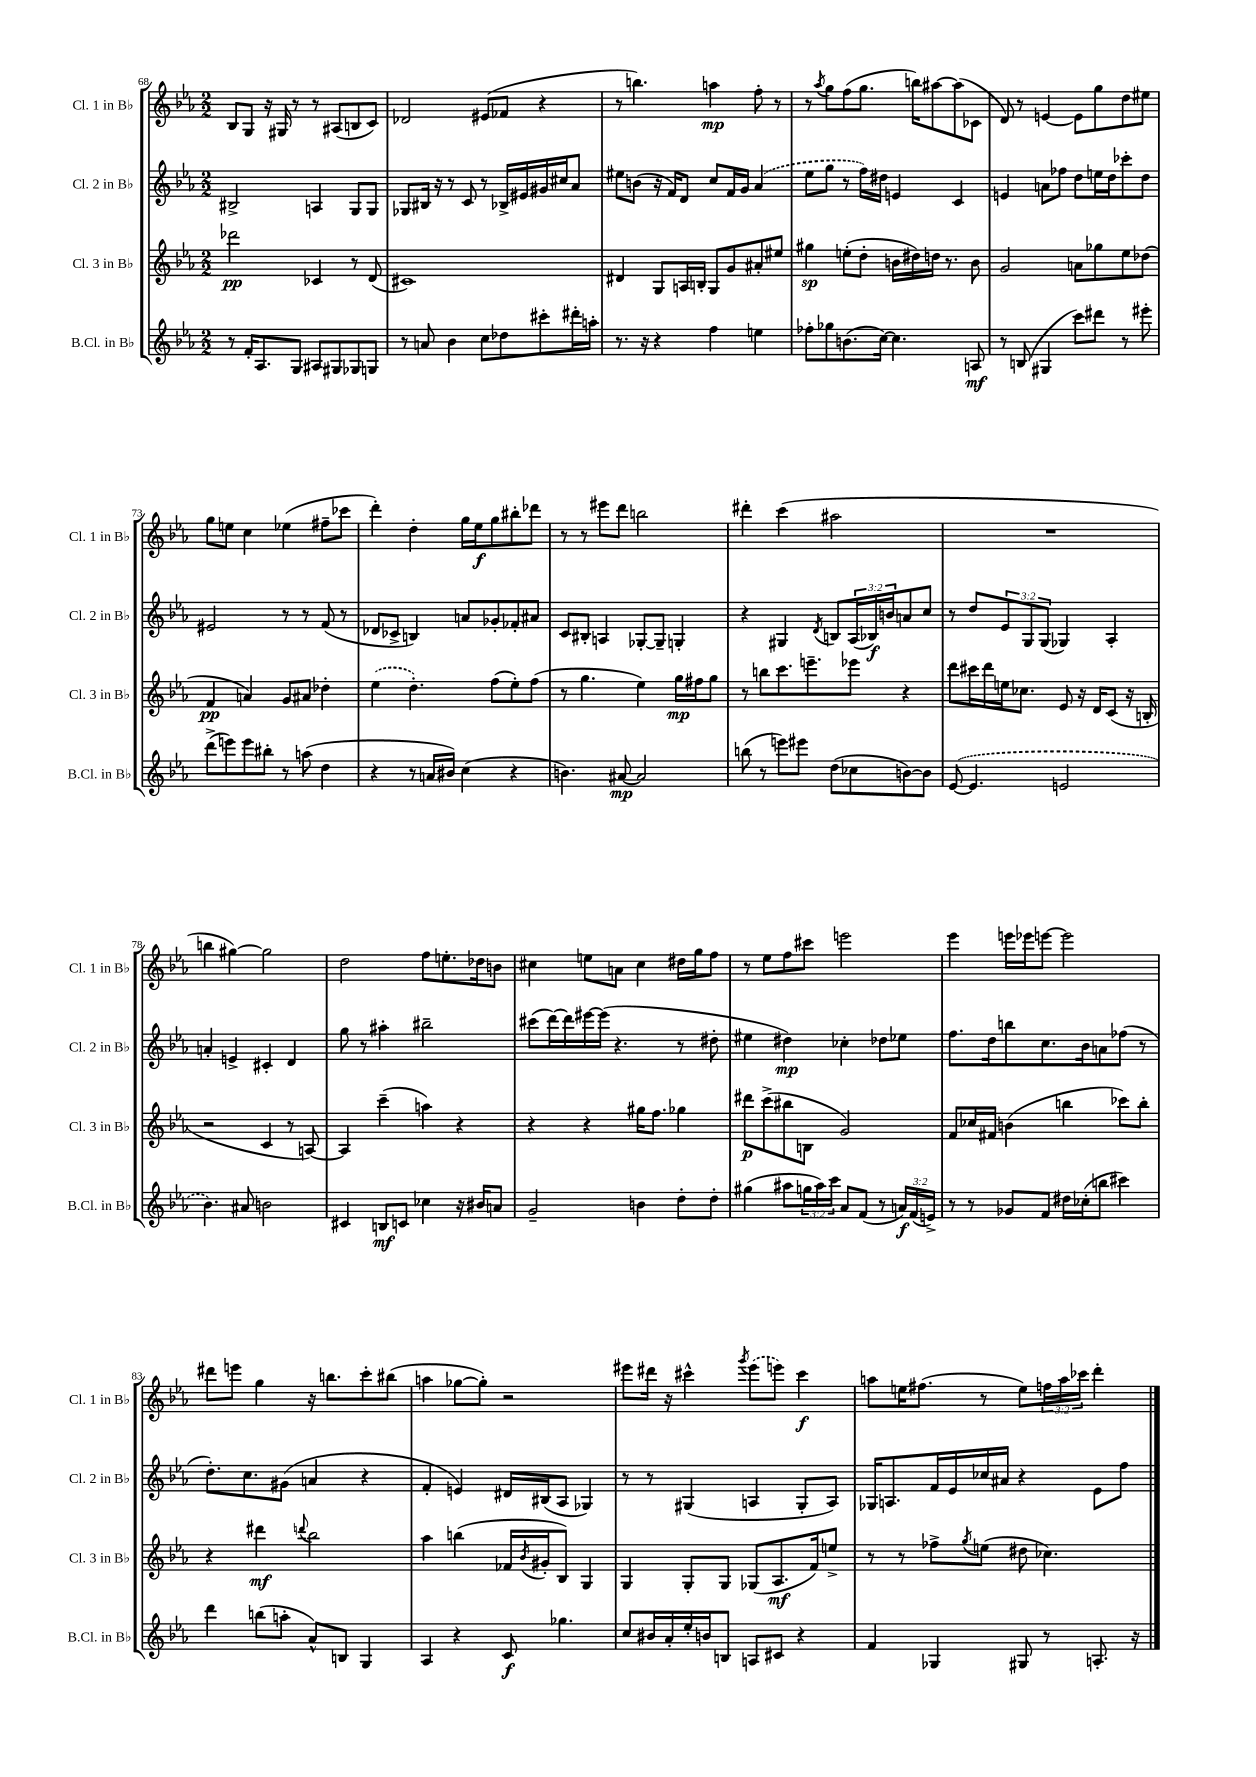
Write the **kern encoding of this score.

**kern	**dynam	**kern	**dynam	**kern	**dynam	**kern	**dynam
*part4	*part4	*part3	*part3	*part2	*part2	*part1	*part1
*staff4	*staff4	*staff3	*staff3	*staff2	*staff2	*staff1	*staff1
*I"B.Cl. in B♭	*	*I"Cl. 3 in B♭	*	*I"Cl. 2 in B♭	*	*I"Cl. 1 in B♭	*
*I'B.Cl. in B♭	*	*I'Cl. 3 in B♭	*	*I'Cl. 2 in B♭	*	*I'Cl. 1 in B♭	*
*clefG2	*	*clefG2	*	*clefG2	*	*clefG2	*
*k[b-e-a-]	*	*k[b-e-a-]	*	*k[b-e-a-]	*	*k[b-e-a-]	*
*M2/2	*	*M2/2	*	*M2/2	*	*M2/2	*
=68	=68	=68	=68	=68	=68	=68	=68
8r	.	2ddd-X\	pp	2B#X^/	.	8B-/L	.
16f'/KL	.	.	.	.	.	8G/J	.
8.A-/	.	.	.	.	.	.	.
.	.	.	.	.	.	16r	.
.	.	.	.	.	.	16G#X/	.
8G/J	.	.	.	.	.	8r	.
8A#X/L	.	4c-X/	.	4An/	.	8r	.
8G#X/	.	.	.	.	.	(8A#X/L	.
8G-X/	.	8r	.	8G/L	.	8Bn/	.
8Gn/J	.	(8d/	.	8G/J	.	8c/J)	.
=69	=69	=69	=69	=69	=69	=69	=69
8r	.	1c#X)	.	8G-X/L	.	2d-X/	.
8an/	.	.	.	16B#X/Jk	.	.	.
.	.	.	.	16r	.	.	.
4b-\	.	.	.	8r	.	.	.
.	.	.	.	8c/	.	.	.
8cc\L	.	.	.	8r	.	(8e#X/L	.
8dd-X\	.	.	.	16B-X^/LL	.	8f-X/J	.
.	.	.	.	16e#X/	.	.	.
8ccc#X'\	.	.	.	16g#X/	.	4r	.
.	.	.	.	16cc#X/J	.	.	.
16ddd#X'\L	.	.	.	8a-/J	.	.	.
16aan'\JJ	.	.	.	.	.	.	.
=70	=70	=70	=70	=70	=70	=70	=70
8.r	.	4d#X/	.	8ee#X\L	.	8r	.
.	.	.	.	(8bn\J	.	4.bbn\)	.
16r	.	.	.	.	.	.	.
4r	.	8G/L	.	16r	.	.	.
.	.	.	.	16f/KL)	.	.	.
.	.	16An/L	.	8d/J	.	.	.
.	.	16Bn'/JJ	.	.	.	.	.
4ff\	.	8G/L	.	8cc/L	.	4aan\	mp
.	.	8g/	.	16f/L	.	.	.
.	.	.	.	16g/JJ	.	.	.
4een\	.	8a#X'/	.	(4a-/	.	8ff'\	.
.	.	8ee#X/J	.	.	.	8r	.
=71	=71	=71	=71	=71	=71	=71	=71
8ff-X'\L	.	4gg#X\	sp	8ee-\L	.	8r	.
.	.	.	.	.	.	8qaa-/	.
8gg-X\	.	.	.	8gg\J	.	8gg\L	.
(8.bn\	.	(8een'\L	.	8r	.	(8ff\	.
.	.	8dd'\J	.	16ff\LL)	.	8.gg\J	.
[16cc\Jk)	.	.	.	16dd#X\JJ	.	.	.
4.cc\]	.	16bn\LL	.	4en/	.	.	.
.	.	16dd#X\)	.	.	.	16bbn\KL)	.
.	.	16ddn\JJ	.	.	.	[8aa#X\	.
.	.	8.r	.	.	.	.	.
.	.	.	.	4c/	.	(8aa#\]	.
8An/	mf	8b\	.	.	.	8c-X\J	.
=72	=72	=72	=72	=72	=72	=72	=72
8r	.	2g/	.	4en/	.	8d/)	.
(8Bn/	.	.	.	.	.	8r	.
4G#X/	.	.	.	8an\L	.	[4en/	.
.	.	.	.	8ff-X\J	.	.	.
8ccc\L)	.	8an\L	.	8dd\L	.	8e\L]	.
8ddd#X\J	.	8gg-X\	.	16een\L	.	8gg\	.
.	.	.	.	16dd\J	.	.	.
8r	.	8ee-\	.	8ccc-X'\	.	8dd\	.
8eee#X'\	.	(8dd-X\J	.	8dd\J	.	8ee#X\J	.
!!LO:LB:g=z
=73	=73	=73	=73	=73	=73	=73	=73
(8ddd^\L	.	4f/	pp	2e#X/	.	8gg\L	.
8eeen\)	.	.	.	.	.	8een\J	.
8eee\	.	4an/)	.	.	.	4cc\	.
8bb#X'\J	.	.	.	.	.	.	.
8r	.	8g/L	.	8r	.	(4ee-X\	.
(8aan\	.	8a#X/J	.	8r	.	.	.
4dd\	.	4dd-X'\	.	(8f/	.	8ff#X~\L	.
.	.	.	.	8r	.	8ccc-X\J	.
=74	=74	=74	=74	=74	=74	=74	=74
4r	.	(4ee-\	.	8d-X/L	.	4ddd'\)	.
.	.	.	.	8c-X^/J	.	.	.
8r	.	4.dd'\)	.	4Bn/)	.	4dd'\	.
16an/LL	.	.	.	.	.	.	.
16b#X/JJ)	.	.	.	.	.	.	.
(4cc\	.	.	.	8an/L	.	16gg\LL	.
.	.	.	.	.	.	16ee-\J	f
.	.	(8ff\L	.	8g-X'/	.	8gg\	.
4r	.	8ee-'\)	.	8f-X'/	.	8bb#X'\	.
.	.	(8ff\J	.	8a#X/J	.	8ddd-X\J	.
=75	=75	=75	=75	=75	=75	=75	=75
4.bn\)	.	8r	.	8c/L	.	8r	.
.	.	4.gg\	.	8B#X'/J	.	8r	.
.	.	.	.	4An/	.	8eee#X\L	.
[8a#X/	mp	.	.	.	.	8ddd\J	.
2a#/]	.	4ee-\)	.	[8G-X'/L	.	2bbn\	.
.	.	.	.	8G-~/J]	.	.	.
.	.	16gg\LL	mp	4Gn'/	.	.	.
.	.	16ff#X\J	.	.	.	.	.
.	.	8gg\J	.	.	.	.	.
=76	=76	=76	=76	=76	=76	=76	=76
(8bbn\	.	8r	.	4r	.	4ddd#X'\	.
8r	.	8bbn\L	.	.	.	.	.
8eeen\L)	.	8.ccc\	.	4G#X/	.	(4ccc\	.
8eee#X\J	.	.	.	.	.	.	.
.	.	8.eeen~\	.	.	.	.	.
.	.	.	.	8qd/	.	.	.
(8dd\L	.	.	.	8Bn/L	.	2aa#X\	.
8cc-X\	.	8eee-X\J	.	(24A-/L	.	.	.
.	.	.	.	24B-X/)	f	.	.
.	.	.	.	24bn/J	.	.	.
[8bn\)	.	4r	.	8an/	.	.	.
8b\J]	.	.	.	8cc/J	.	.	.
=77	=77	=77	=77	=77	=77	=77	=77
([8e-/	.	8ddd\L	.	8r	.	1r	.
4.e-/]	.	16ccc#X\L	.	8dd/L	.	.	.
.	.	16ddd\	.	.	.	.	.
.	.	16een\J	.	12e-/	.	.	.
.	.	8.cc-X\J	.	.	.	.	.
.	.	.	.	12G/	.	.	.
.	.	.	.	(12G/J	.	.	.
2en/	.	8e-/	.	4G-X/)	.	.	.
.	.	16r	.	.	.	.	.
.	.	16d/KL	.	.	.	.	.
.	.	(8c/J	.	4A-'/	.	.	.
.	.	16r	.	.	.	.	.
.	.	16Bn'/	.	.	.	.	.
!!LO:LB:g=z
=78	=78	=78	=78	=78	=78	=78	=78
4.b-\)	.	2r	.	4an'/	.	4bbn\	.
.	.	.	.	4en^/	.	[4gg#X\)	.
8a#X/	.	.	.	.	.	.	.
2bn\	.	4c/	.	4c#X'/	.	2gg#\]	.
.	.	8r	.	4d/	.	.	.
.	.	[8An/)	.	.	.	.	.
=79	=79	=79	=79	=79	=79	=79	=79
4c#X/	.	4A/]	.	8gg\	.	2dd\	.
.	.	.	.	8r	.	.	.
8Bn/L	mf	(4ccc~\	.	4aa#X'\	.	.	.
8cn/J	.	.	.	.	.	.	.
4cc-X\	.	4aan\)	.	2bb#X~\	.	8ff\L	.
.	.	.	.	.	.	8.een'\	.
16r	.	4r	.	.	.	.	.
16b#X/KL	.	.	.	.	.	16dd-X\k	.
8an/J	.	.	.	.	.	8bn\J	.
=80	=80	=80	=80	=80	=80	=80	=80
2g~/	.	4r	.	(8ccc#X\L	.	4cc#X\	.
.	.	.	.	[16ddd\L)	.	.	.
.	.	.	.	16ddd\]	.	.	.
.	.	4r	.	[16eee#X\	.	8een\L	.
.	.	.	.	(16eee#\JJ]	.	.	.
.	.	.	.	4.r	.	8an\J	.
4bn\	.	16gg#X\KL	.	.	.	4cc#\	.
.	.	8.ff\J	.	.	.	.	.
8dd'\L	.	4gg-X\	.	8r	.	16dd#X\LL	.
.	.	.	.	.	.	16gg\J	.
8dd'\J	.	.	.	8dd#X'\	.	8ff\J	.
=81	=81	=81	=81	=81	=81	=81	=81
(4gg#X\	.	8ddd#X\L	p	4ee#X\	.	8r	.
.	.	(8ccc^\	.	.	.	8ee-\L	.
8aa#X\L	.	8bb#X\	.	4dd#X\)	mp	8ff\	.
24ggn\L	.	8Bn\J	.	.	.	8ccc#X\J	.
24aa#\)	.	.	.	.	.	.	.
24ccc\JJ	.	.	.	.	.	.	.
8a-/L	.	2g/)	.	4cc-X'\	.	2eeen\	.
(8f/J	.	.	.	.	.	.	.
8r	.	.	.	8dd-X\L	.	.	.
24an/LL)	f	.	.	8ee-X\J	.	.	.
(24f/	.	.	.	.	.	.	.
24en^/JJ)	.	.	.	.	.	.	.
=82	=82	=82	=82	=82	=82	=82	=82
8r	.	8f/L	.	8.ff\L	.	4eee-\	.
8r	.	16cc-X/L	.	.	.	.	.
.	.	16f#X/JJ	.	16dd\k	.	.	.
8g-X/L	.	(4bn\	.	8bbn\	.	16eeen\LL	.
.	.	.	.	.	.	16eee-X\J	.
8f/J	.	.	.	8.cc\	.	[8eeen\J	.
16dd#X\LL	.	4bbn\	.	.	.	2eee\]	.
(16cc-X'\J	.	.	.	16b-\k	.	.	.
8bbn\J	.	.	.	8an\	.	.	.
4ccc#X\)	.	8ccc-X\L)	.	(8ff-X\J	.	.	.
.	.	8bb'\J	.	8r	.	.	.
!!LO:LB:g=z
=83	=83	=83	=83	=83	=83	=83	=83
4ddd\	.	4r	.	8.dd'\L)	.	8ddd#X\L	.
.	.	.	.	.	.	8eeen\J	.
.	.	.	.	8.cc\	.	.	.
(8bbn\L	.	4ddd#X\	mf	.	.	4gg\	.
8aan'\J	.	.	.	(8g#X\J	.	.	.
.	.	8qqdddn/	.	.	.	.	.
8a-^^/L)	.	2bb-\	.	4an/	.	16r	.
.	.	.	.	.	.	8.bbn\L	.
8Bn/J	.	.	.	.	.	.	.
4G/	.	.	.	4r	.	8ccc'\	.
.	.	.	.	.	.	(8bb#X\J	.
=84	=84	=84	=84	=84	=84	=84	=84
4A-/	.	4aa-\	.	4f'/	.	4aan\	.
4r	.	(4bbn\	.	4en/)	.	[8gg-X\L	.
.	.	.	.	.	.	8gg-'\J])	.
8c/	f	16f-X/LL	.	16d#X/LL	.	2r	.
.	.	8qb-/	.	.	.	.	.
.	.	16g#X'/J	.	(16B#X/J	.	.	.
4.gg-X\	.	8B-/J)	.	8A-/J	.	.	.
.	.	4G/	.	4G-X/)	.	.	.
=85	=85	=85	=85	=85	=85	=85	=85
8cc/L	.	4G/	.	8r	.	8eee#X\L	.
16b#X/L	.	.	.	8r	.	16ddd#X\Jk	.
16a-'/	.	.	.	.	.	16r	.
16ee-'/	.	8G'/L	.	(4G#X/	.	4ccc#X^^\	.
16bn/J	.	.	.	.	.	.	.
8Bn/J	.	8G/J	.	.	.	.	.
.	.	.	.	.	.	8qggg/	.
8An/L	.	(8G-X/L	.	4An/	.	(8eee#\L	.
8c#X/J	.	8.A-/	mf	.	.	8eeen\J)	.
4r	.	.	.	8G#'/L	.	4ccc#\	f
.	.	16f/k)	.	.	.	.	.
.	.	8een^/J	.	8A/J)	.	.	.
=86	=86	=86	=86	=86	=86	=86	=86
4f/	.	8r	.	16G-X/KL	.	8aan\L	.
.	.	.	.	8.An/	.	.	.
.	.	8r	.	.	.	16een\K	.
.	.	.	.	.	.	(8.ff#X\J	.
4G-X/	.	8ff-X^\L	.	16f/L	.	.	.
.	.	.	.	16e-/	.	.	.
.	.	8qgg/	.	.	.	.	.
.	.	(8een\J	.	16cc-X/	.	8r	.
.	.	.	.	16a#X/JJ	.	.	.
8G#X/	.	8dd#X\	.	4r	.	8ee\L)	.
8r	.	4.cc-X\)	.	.	.	24ffn\L	.
.	.	.	.	.	.	24aa\	.
.	.	.	.	.	.	24ccc-X\JJ	.
8.An'/	.	.	.	8e-\L	.	4ddd'\	.
.	.	.	.	8ff\J	.	.	.
16r	.	.	.	.	.	.	.
==	==	==	==	==	==	==	==
*-	*-	*-	*-	*-	*-	*-	*-
